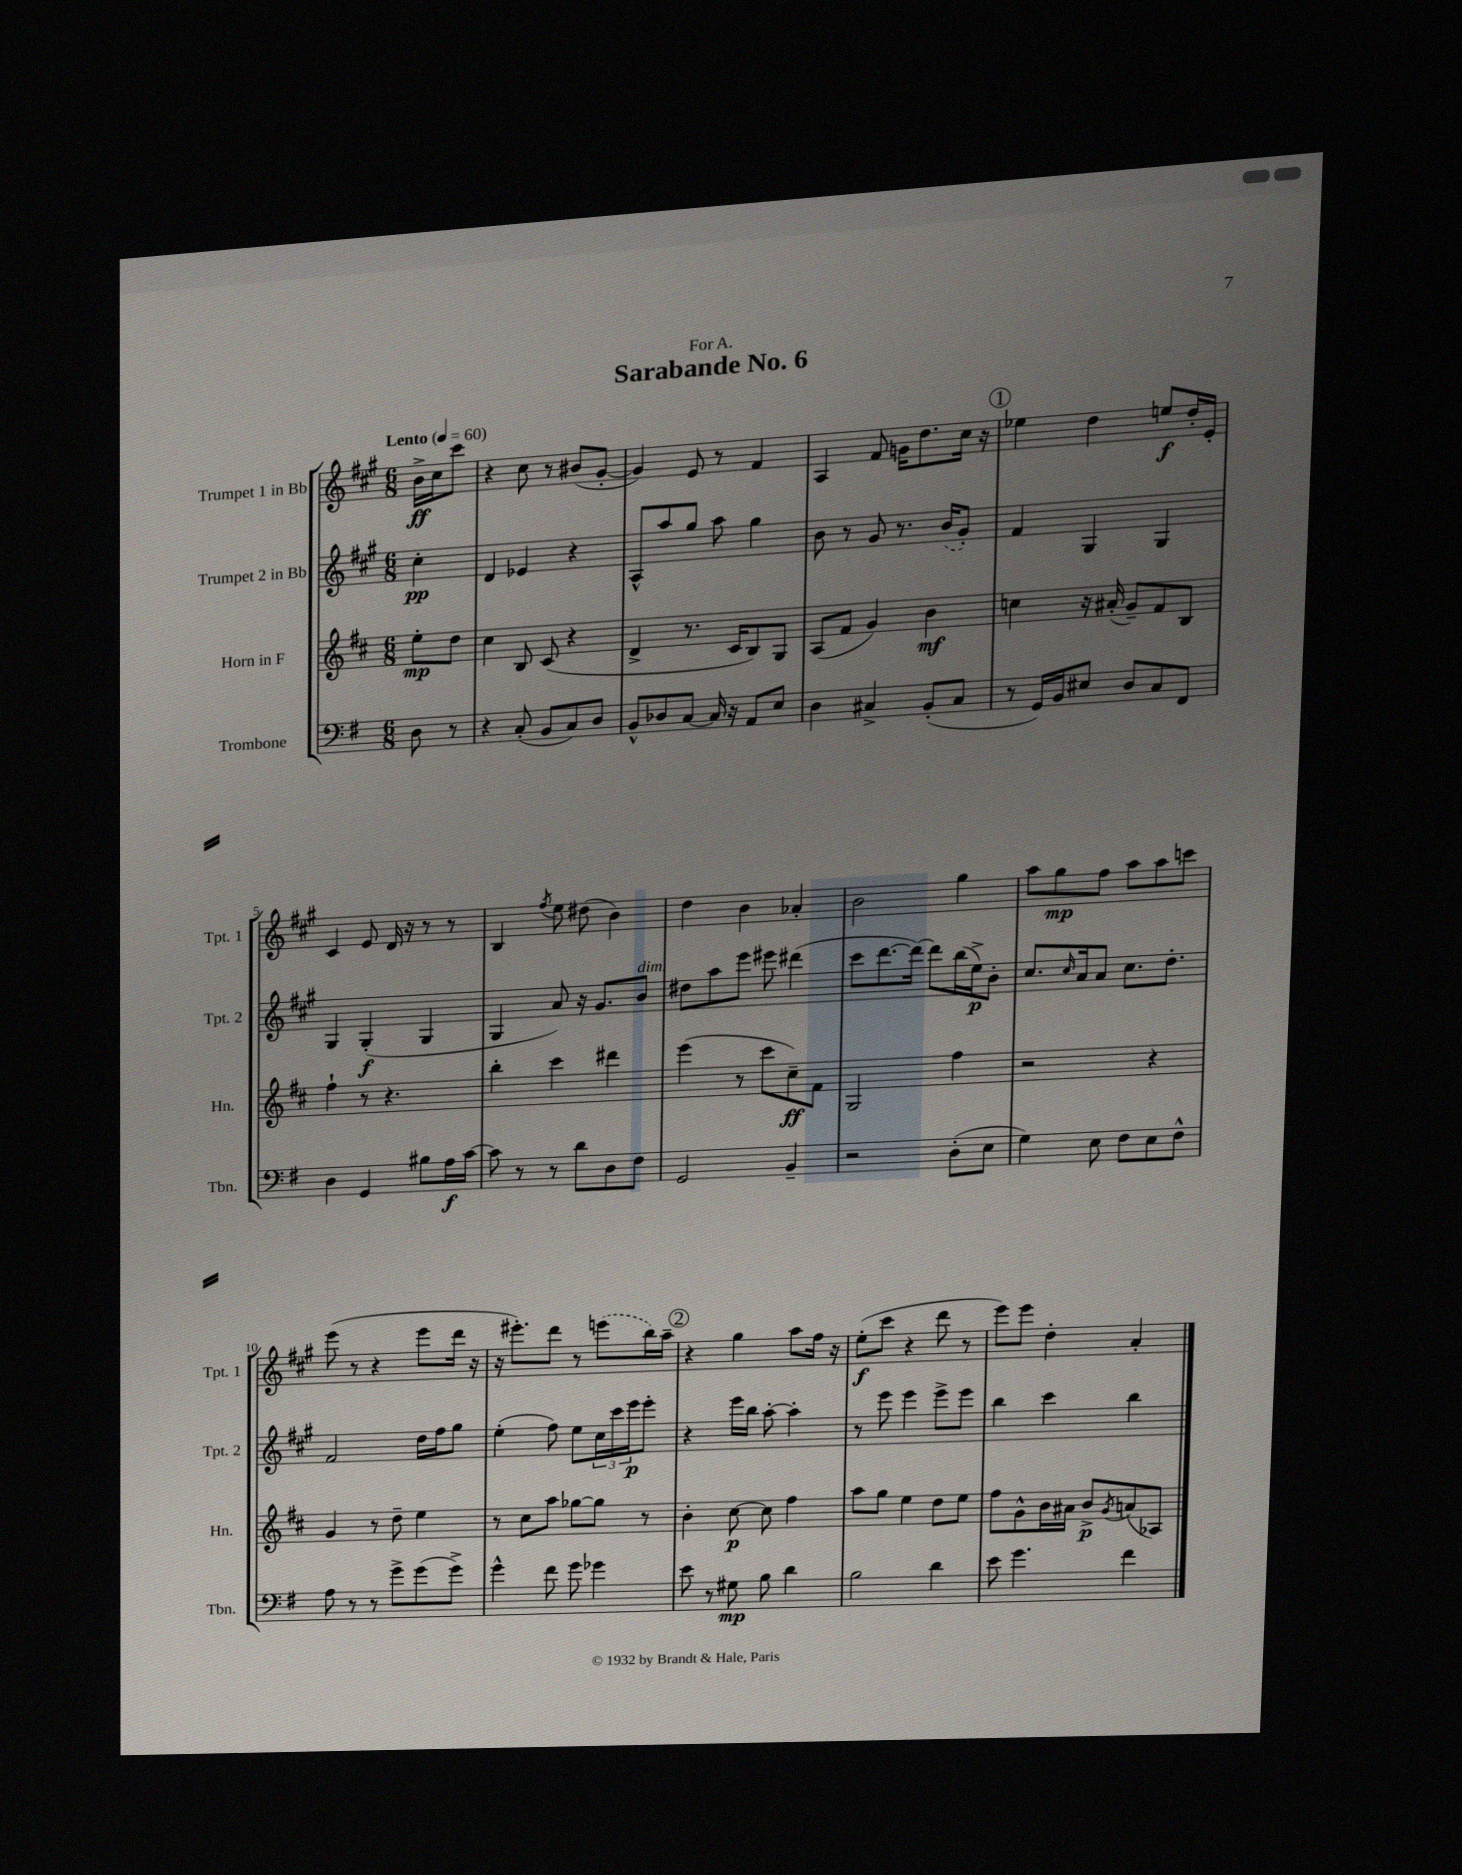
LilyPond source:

\header { title = "Sarabande No. 6" dedication = "For A." }
<<
\new StaffGroup <<
\new Staff = "s0" \with { instrumentName = "Trumpet 1 in Bb" shortInstrumentName = "Tpt. 1" } {
    \clef treble \key a \major \numericTimeSignature \time 6/8 \partial 4 \tempo "Lento" 4 = 60
    b'16->\ff cis''16 cis'''8 |
    r4 cis''8 r8 bis'8( gis'8~-. |
    gis'4) e'8 r8 fis'4 |
    a4 fis'8 g'16 d''8. cis''16 r16 |
    \mark \markup { \circle "1" } ees''4 d''4 e''8\f d''16-. e'16-. |
    cis'4 e'8 d'16 r16 r8 r8 |
    b4 \acciaccatura { fis''8 } e''8 dis''8( b'4) |
    d''4 b'4 aes'4-. |
    b'2 gis''4 |
    a''8 gis''8\mp fis''8 a''8 a''8 c'''8 |
    e'''8( r8 r4 e'''8 d'''16 r16 |
    r16 eis'''8.-.) d'''8 r8 \once \slurDashed e'''8( b''16) a''16-- |
    \mark \markup { \circle "2" } r4 gis''4 a''8 fis''16 r16 |
    e''8-.\f( cis'''8 r4 d'''8 r8 |
    e'''8) e'''8 d''4-. a'4-. \bar "|." |
}
\new Staff = "s1" \with { instrumentName = "Trumpet 2 in Bb" shortInstrumentName = "Tpt. 2" } {
    \clef treble \key a \major \numericTimeSignature \time 6/8 \partial 4
    cis''4-.\pp |
    d'4 ees'4 r4 |
    a8-^ a''8 gis''8 a''8 gis''4 |
    b'8 r8 gis'8 r8. \once \slurDashed b'16( gis'8-.) |
    \mark \markup { \circle "1" } fis'4 gis4 gis4 |
    gis4 gis4-.\f( gis4 |
    gis4 a'8) r16 gis'8. b'8^\markup { \italic "dim." } |
    dis''8 a''8 e'''8 eis'''8 dis'''4( |
    cis'''8 d'''8.~ d'''16~) d'''8 b''16( e''16->\p) b'8-. |
    cis''8. \grace { cis''16 } a'16 a'8 cis''8. d''8.-. |
    fis'2 d''16 fis''16 gis''8 |
    e''4-.( fis''8) e''8 \tuplet 3/2 { cis''16 cis'''16 e'''16\p } e'''8-. |
    \mark \markup { \circle "2" } r4 e'''16 b''16 a''8~-. a''4-. |
    r8 e'''8 e'''4 e'''8-> e'''8 |
    b''4 cis'''4 b''4 \bar "|." |
}
\new Staff = "s2" \with { instrumentName = "Horn in F" shortInstrumentName = "Hn." } {
    \clef treble \key d \major \numericTimeSignature \time 6/8 \partial 4
    e''8-.\mp d''8 |
    cis''4 b8 cis'8( r4 |
    d'4-> r8. cis'16 b8) g8 |
    a8( fis'8 g'4) b'4\mf |
    \mark \markup { \circle "1" } c''4 r16 ais'16-.( g'8--) fis'8 b8 |
    fis''4-! r8 r4. |
    b''4-. cis'''4 dis'''4 |
    e'''4( r8 cis'''8 cis''8--\ff) fis'8 |
    g2 fis''4 |
    r2 r4 |
    g'4 r8 d''8-- e''4 |
    r8 cis''8 a''8 ges''8~ ges''8 r8 |
    \mark \markup { \circle "2" } b'4-. cis''8~\p cis''8 fis''4 |
    a''8 g''8 e''4 d''8 e''8 |
    fis''8 g'8-^ b'16 ais'16 b'8->\p \acciaccatura { g'8 } a'8( aes8) \bar "|." |
}
\new Staff = "s3" \with { instrumentName = "Trombone" shortInstrumentName = "Tbn." } {
    \clef bass \key g \major \numericTimeSignature \time 6/8 \partial 4
    d8 r8 |
    r4 c8-.( b,8 c8) d8 |
    b,8-^ des8 c8~ c16 r16 a,8 e8 |
    d4 cis4-> b,8-.( cis8 |
    \mark \markup { \circle "1" } r8 g,16) b,16 eis8 d8 c8 fis,8 |
    d4 g,4 bis8 a16\f c'16~ |
    c'8 r8 r8 d'8 d8 fis8 |
    g,2 b,4-- |
    r2 d8-.( e8 |
    g4) e8 fis8 e8 fis8-^ |
    a8 r8 r8 g'8-> g'8( g'8->) |
    g'4-^ fis'8 g'8 ges'4 |
    \mark \markup { \circle "2" } e'8 r8 gis8\mp b8 d'4 |
    b2 d'4 |
    e'8 g'4. fis'4 \bar "|." |
}
>>
>>
